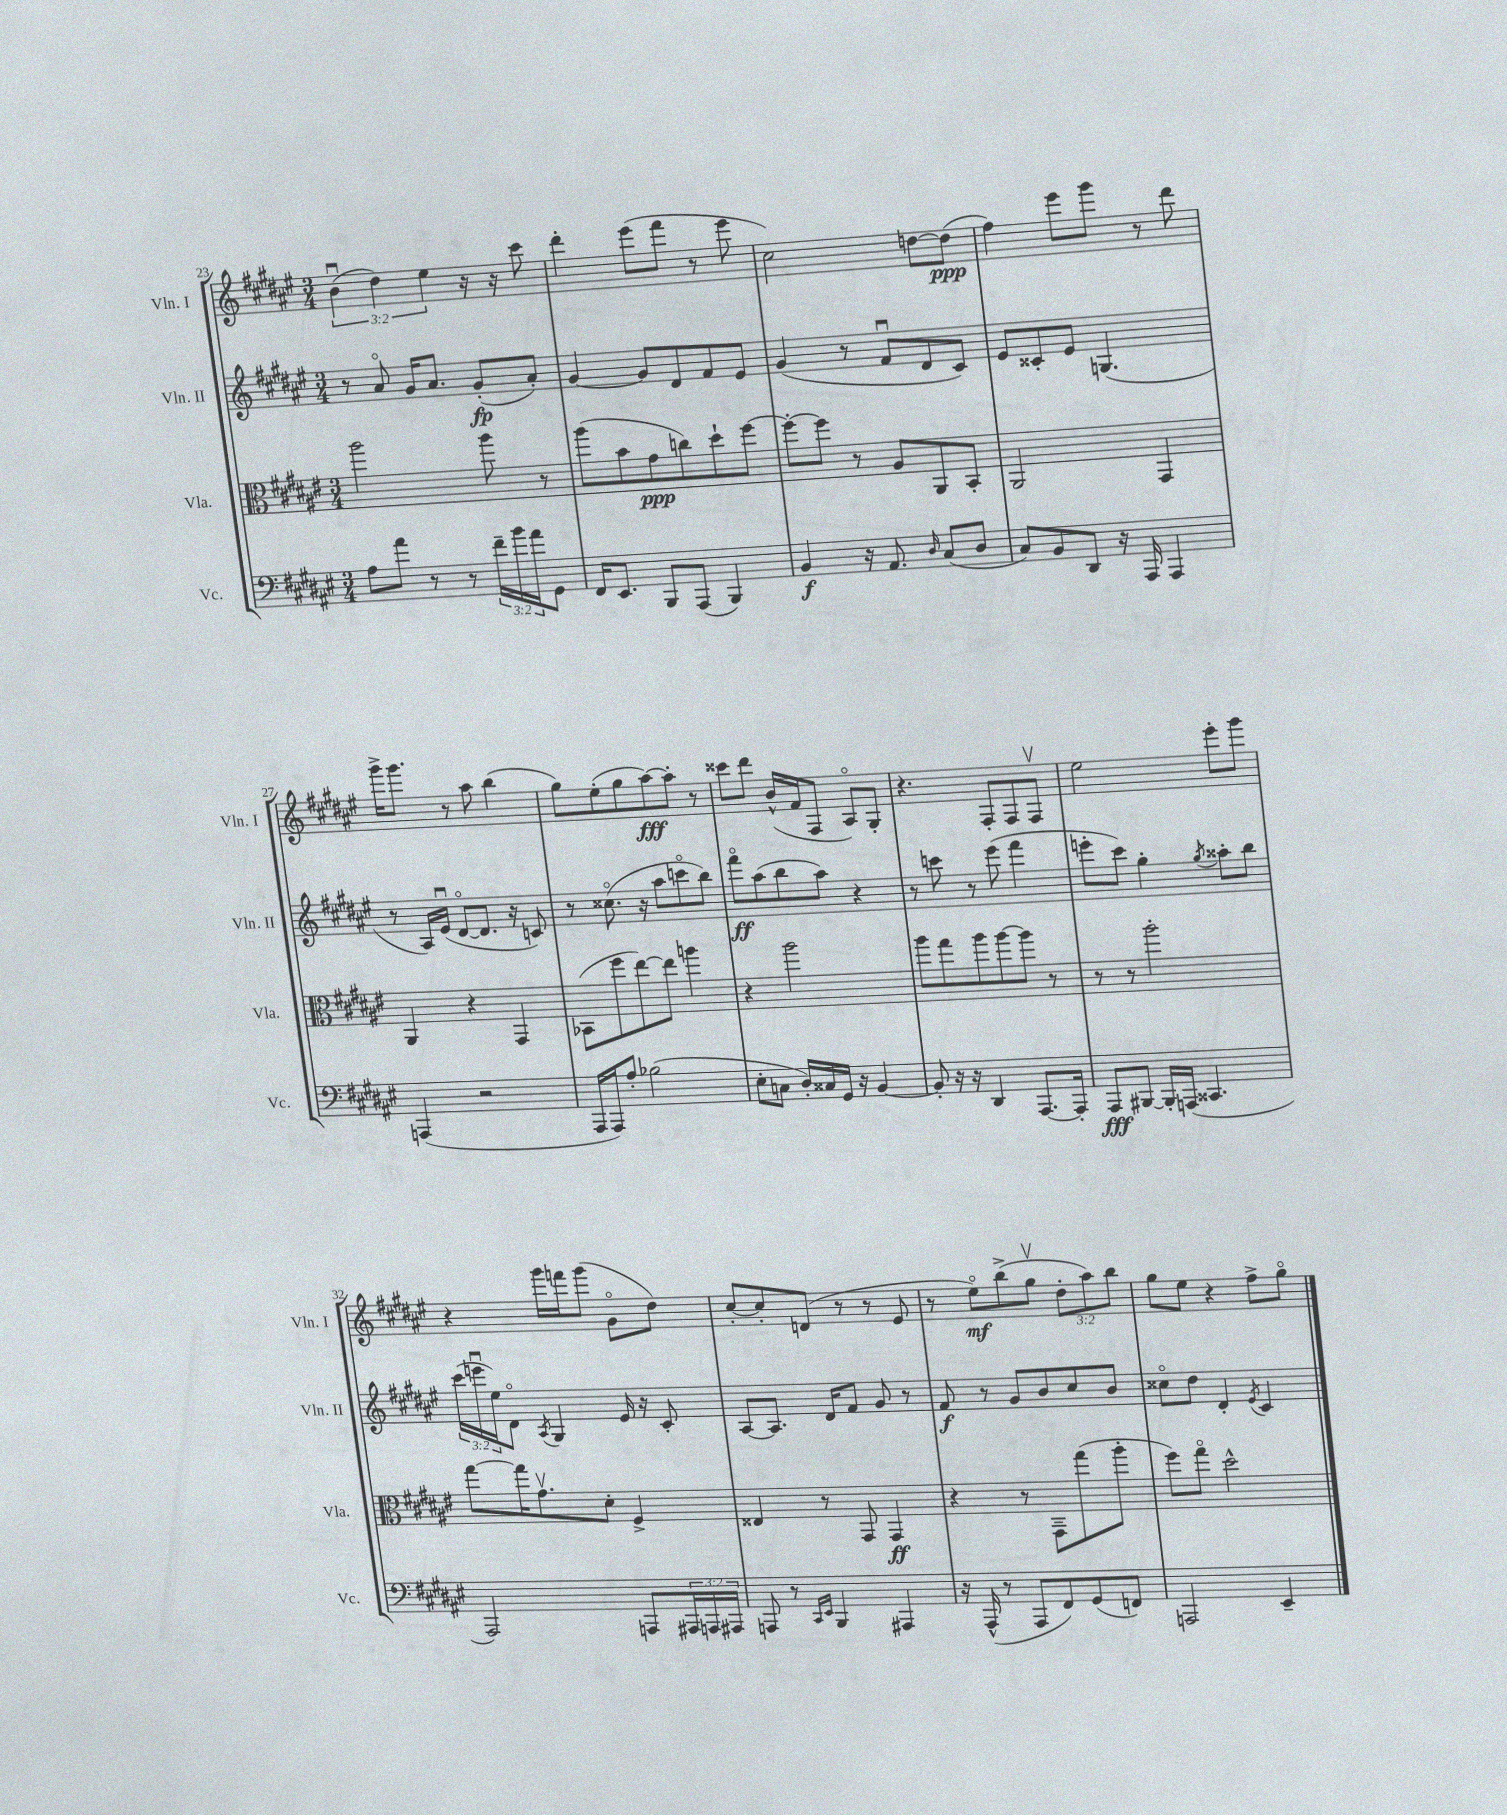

**kern	**kern	**kern	**kern
*staff4	*staff3	*staff2	*staff1
*clefF4	*clefC3	*clefG2	*clefG2
*k[f#c#g#d#a#e#]	*k[f#c#g#d#a#e#]	*k[f#c#g#d#a#e#]	*k[f#c#g#d#a#e#]
*M3/4	*M3/4	*M3/4	*M3/4
8A#	2aa#	8r	(6bu
8a#	.	8a#o	.
.	.	.	6dd#)
8r	.	16g#	.
.	.	8.a#	.
.	.	.	6ee#
8r	.	.	.
24f#~	8aa#	(8g#'	16r
24b	.	.	.
.	.	.	16r
24a#	.	.	.
8GG#	8r	8a#')	8ccc#
=	=	=	=
16FF#	(8aa#	[4g#	4ddd#'
8.EE#	.	.	.
.	8b	.	.
8BBB	8g#	8g#]	(8eee#
(8AAA#	8cc)	8d#	8fff#
4BBB)	8dd#`	8f#	8r
.	[8ff#	8e#	8eee#
=	=	=	=
4BB	8ff#'_	(4g#	2cc#)
.	8ff#]	.	.
16r	8r	8r	.
8.AA#	.	.	.
.	8A#	8f#u	.
16qqD#	.	.	.
(8C#	8AA#	8d#	[8dd
8D#	8BB'	8c#)	(8dd]
=	=	=	=
8C#)	2AA#	8e#	4ff#)
8BB	.	8c##'	.
8DD#	.	8e#	8eee#
16r	.	(4.G	8ggg#
16AAA#	.	.	.
4AAA#	4GG#	.	8r
.	.	.	8ddd#
=	=	=	=
(4AAA	4AA#	8r	16ggg#^
.	.	.	8.ggg#
.	.	16A#)	.
.	.	(16e#u	.
2r	4r	[8d#o	8r
.	.	8.d#]	8aa#
.	4GG#	.	(4bb
.	.	16r	.
.	.	8c)	.
=	=	=	=
16AAA#	(8BB-	8r	8gg#)
16AAA#)	.	.	.
8A#'	8ff#	(8.cc##o	(8ee#'
(2B-	[8ee#)	.	8gg#
.	.	16r	.
.	8ee#]	8aa#	[8aa#)
.	4aa	8ccco	8aa#']
.	.	8bb)	8r
=	=	=	=
8E#'	4r	8fff#o	8ccc##
8C	.	(8aa#	8ddd#
16D#')	2aa#	8bb	(16b^^
16C##	.	.	16f#
16GG#	.	8aa#)	8F#
16r	.	.	.
[4BB	.	4r	8A#o)
.	.	.	8G#'
=	=	=	=
8BB']	8aa#	8r	4.r
16r	8gg#	8ccc	.
16r	.	.	.
4DD#	8aa#	8r	.
.	[8aa#	(8eee#	8F#'
[8.AAA#	8aa#]	4fff#	8F#
.	8r	.	8F#v
16AAA#']	.	.	.
=	=	=	=
8AAA#	8r	8eee'	2ee#
[8BBB#	8r	8ccc#)	.
16BBB#']	2aa#'	4gg#'	.
(16AAA	.	.	.
4.CC##	.	.	.
.	.	8qgg#	.
.	.	8aa##'	8eee#'
.	.	8bb	8ggg#
=	=	=	=
2AAA#)	[8gg#	(24ccc#	4r
.	.	24eeeu	.
.	.	24ee#)	.
.	16gg#]	8d#o	.
.	8.g#v	.	.
.	.	8qA#	.
.	.	4G#	16ggg#
.	.	.	16fff
.	8d#'	.	(8ggg#
8AAA	4F#^	16e#	8g#o
.	.	16r	.
24AAA#	.	8c#'	8dd#)
24AAA	.	.	.
24AAA#	.	.	.
=	=	=	=
8AAA	4E##	[8A#	[8cc#'
8r	.	8.A#]	8cc#']
16qqCC#	.	.	.
16qqEE#	.	.	.
4BBB	8r	.	(8d
.	.	16d#	.
.	8GG#	8f#	8r
4AAA#	4GG#	8g#	8r
.	.	8r	8e#
=	=	=	=
16r	4r	8f#	8r
(16AAA#^^	.	.	.
8r	.	8r	8ee#o)
8AAA#	8r	8g#	(8bb^
8FF#)	8GG#~	8b	8gg#v
(8GG#	(8gg#	8cc#	12dd#'
.	.	.	12aa#)
8FF)	8aa#'	8b	.
.	.	.	12bb
=	=	=	=
2AAA	8ff#)	8cc##o	8gg#
.	8gg#o	8dd#	8ee#
.	2dd#^^	4d#'	4r
.	.	8qe#	.
4EE#~	.	4c#	8ff#^
.	.	.	8gg#o
==	==	==	==
*-	*-	*-	*-
